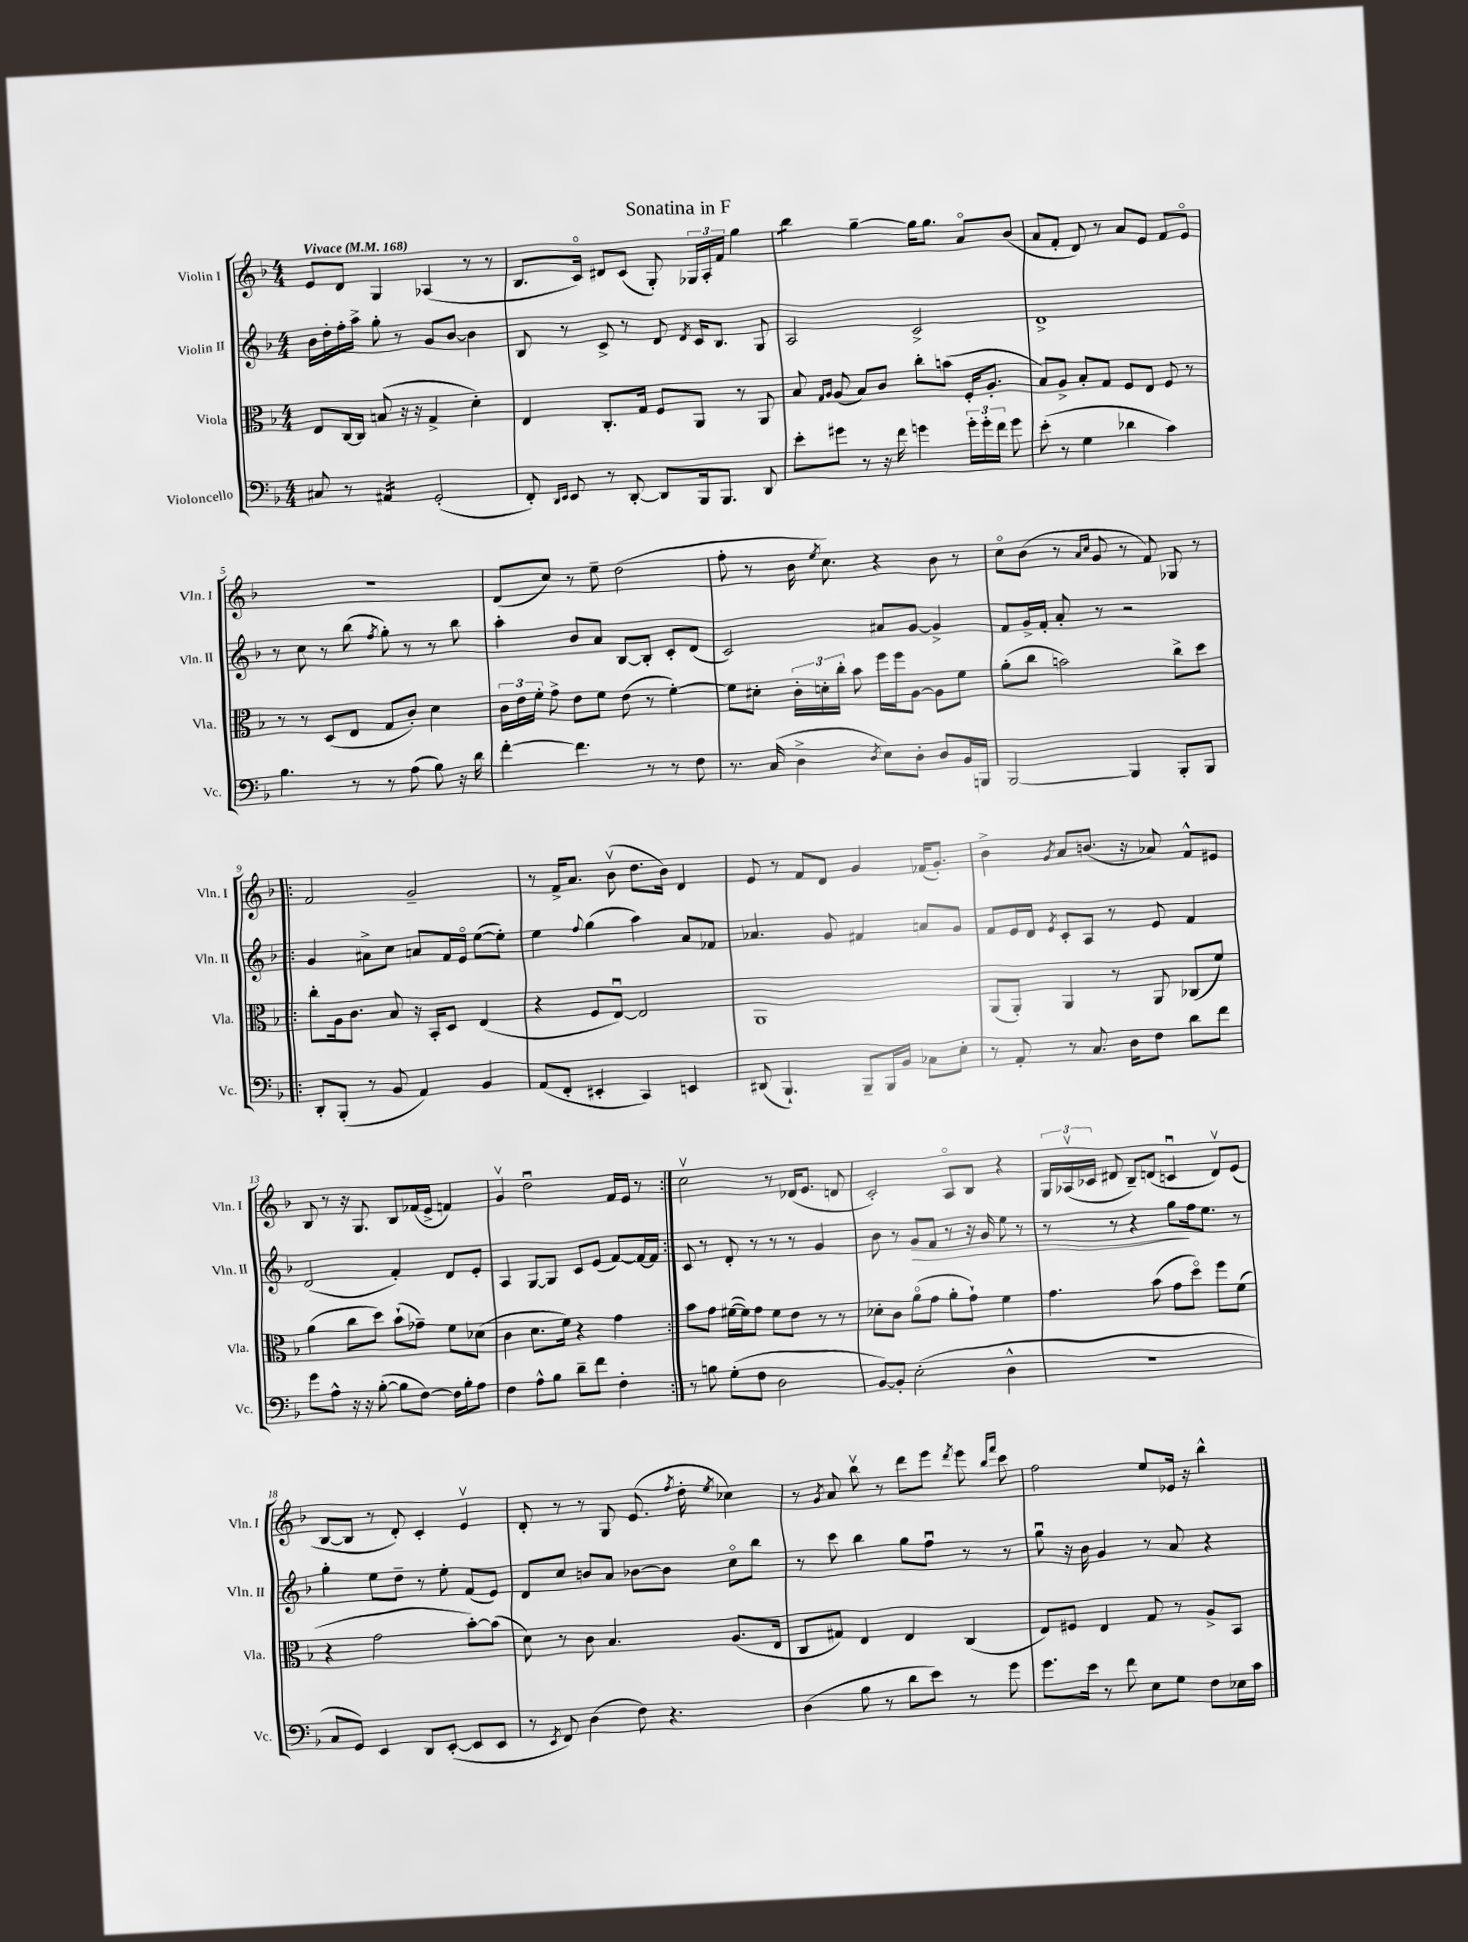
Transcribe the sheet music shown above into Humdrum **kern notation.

**kern	**kern	**kern	**kern
*staff4	*staff3	*staff2	*staff1
*clefF4	*clefC3	*clefG2	*clefG2
*k[b-]	*k[b-]	*k[b-]	*k[b-]
*M4/4	*M4/4	*M4/4	*M4/4
*MM168	*MM168	*MM168	*MM168
8C#/	8E/L	16b-\LL	8e/L
.	.	16dd'\	.
8r	[16C/L	16ff'\	8d/J
.	16C/]JJ	16aa^\JJ	.
4AA#/	(8B/	8gg'\	4G/
.	16r	8r	.
.	16r	.	.
(2GG'/	4G^/	8g/L	(4A-/
.	.	[8b-/J	.
.	4d'\)	4b-\]	8r
.	.	.	8r
=	=	=	=
8FF'/)	4E/	8B-/	8.B-/L
16qqDD/LL	.	.	.
16qqEE/JJ	.	.	.
8EE/	.	8r	.
.	.	.	16co/Jk)
8r	8.C'/L	8c^/	8d#/L
[8DD'/	.	8r	(8c/J
.	16G/Jk	.	.
8DD/]L	8F/L	8d/	8G'/)
.	.	8qd/	.
16BBB-/k	8AA/J	16c/LK	24G-/LL
.	.	.	24A'/
8.BBB-/J	.	8.B-/J	.
.	.	.	24f/JJ
.	8r	.	4gg\
8DD/	8AA/	8G/	.
=	=	=	=
8e'\L	8B-/	2A/	4bb-\
.	16qqG/LL	.	.
.	16qqA/JJ	.	.
8g#\J	(8A/	.	.
8r	8B-/L)	.	[4gg~\
16r	8c/J	.	.
16f\	.	.	.
4g\	8cc'\L	2c^/	16gg\]LK
.	.	.	8.gg\J
.	(8b\J	.	.
24g'\LL	16F'/LK	.	8ao/L
24g'\	.	.	.
.	8.A'/J	.	.
24f\JJ	.	.	.
8g\	.	.	(8b-/J
=	=	=	=
(8e'\	8B-/L)	1d^	8a/L
8r	8A^/J	.	8f'/J
4G\	8B-'/L	.	8d/)
.	8G/J	.	8r
4d-\	8F/L	.	8a/L
.	8E/J	.	8e/J
4c\)	8F/	.	8f/L
.	8r	.	8eo/J
=	=	=	=
4.B-\	8r	8r	1r
.	8r	8cc\	.
.	(8D/L	8r	.
8r	8E/J	(8bb-\	.
.	.	8qff/	.
8r	8G/L	8gg'\)	.
(8A\	8c'/J)	8r	.
8B-\)	4d\	8r	.
16r	.	8bb-\	.
16d\	.	.	.
=	=	=	=
[4f'\	24c\LL	4aa'\	(8d/L
.	24e\	.	.
.	24f'\JJ	.	.
.	8g^\	.	8cc/J)
4.f\]	8e\L	8b-/L	8r
.	8f\J	8a/J	8ee~\
.	(8e\	[8B-/L	(2dd\
8r	8r	8B-'/]J	.
8r	[4f'\)	8c'/L	.
8F\	.	(8d/J	.
=	=	=	=
8.r	8f\]L	2c/)	8ff'\
.	8d#'\J	.	8r
(16C/	.	.	.
4D^\	24c'\LL	.	16b-\
.	24d'\	.	.
.	.	.	8qee/
.	.	.	8.cc\)
.	24cc'\JJ	.	.
.	8b-\	.	.
8qD/	.	.	.
8E\L)	16ff\LL	8a#/L	4r
.	16ff\J	.	.
8D'\J	[8A\J	[8g/J	.
8D/L	8A\]L	4g^/]	8b-\
16BB-/L	8f\J	.	8r
16BBB/JJ	.	.	.
=	=	=	=
[2BBB-/	(8a'\L	8f/L	8cco\L
.	8cc\J	16g^/L	(8b-\J
.	.	16f'/JJ	.
.	2b\)	8a'/	8r
.	.	.	16qqa/LL
.	.	.	16qqcc/JJ
.	.	8r	8g/
4BBB-/]	.	2r	8r
.	.	.	8f/)
8BBB-'/L	8cc^\L	.	8G-/
8BBB-/J	8dd\J	.	8r
=!|:	=!|:	=!|:	=!|:
8DD'/L	8cc'\L	4g/	2f/
(8BBB-'/J	16A\k	.	.
.	8.c\J	.	.
8r	.	8a#^\L	.
8BB-/	8B-/	8cc\J	.
4AA/)	16r	8a/L	2g~/
.	16BB-'/LK	.	.
.	8D/J	16f/L	.
.	.	16eo/JJ	.
4BB-/	(4E/	([8ee\L	.
.	.	8ee'\]J)	.
=	=	=	=
(8AA/L	4r	4ee\	8r
8FF'/J	.	.	16f^/LK
.	.	.	8.a/J
.	.	8qqff/	.
4EE#'/	8F/L	(4gg\	.
.	[8Eu/J)	.	(8b-v\
4CC/)	2E/]	4aa\)	8.dd\L
.	.	.	16b-\Jk)
4EE/	.	8a/L	4d/
.	.	8f-/J	.
=	=	=	=
(8DD#/	1AA	4.a-/	8e/
4.BBB-`/)	.	.	8r
.	.	.	8f/L
.	.	8g/	8d/J
8BBB-~/L	.	4f#/	4g/
16BBB-/L	.	.	.
16BB-/JJ	.	.	.
8C-\L	.	8a/L	(16f-/LK
.	.	.	8.g'/J)
8E'\J	.	8g/J	.
=	=	=	=
8r	(8AA/L	8f/L	4b-^\
8AA'/	8AA'/J)	16e/L	.
.	.	16d/JJ	.
.	.	8qe/	8qg/
8r	4AA/	8c'/L	8a/L
8.C/	.	8A/J	(8.b/J
.	8r	8r	.
16D\LK	.	.	16r
8F\J	8AA/	8e/	8a-/)
8d\L	(8C-/L	4f/	8f^^/L
8f\J	8f/J)	.	8e#/J
=	=	=	=
8g\L	(4a\	(2d/	8B-/
8A^^\J	.	.	8r
16r	8cc\L	.	16r
16r	.	.	8.G/
([8B-'\	8dd\J)	.	.
8B-\]L	(8b-`\L	4f'/)	8B-/L
[8F\J)	8g-~\J)	.	(16f-/L
.	.	.	16e^/JJ
16F\]LL	8f\L	8d/L	4f/)
16B-'\J	.	.	.
8A\J	(8d-\J	8e'/J	.
=	=	=	=
4F\	4c\	4A/	4gv/
8A^^\L	8.d\L	[8G/L	2ddu\
8B-\J	.	8G/]J	.
.	16f\Jk)	.	.
8d~\L	4r	8c/L	.
8f\J	.	(8e/J	.
4F'\	4g\	[8f/L)	16f/LL
.	.	.	16e/JJ
.	.	16f/_L	8r
.	.	16f/]JJ	.
=:|!	=:|!	=:|!	=:|!
8r	8b-\L	8c/	2ccv\
8B\	8g\J	8r	.
(8G'\L	([16f#\LL	8d'/	.
.	16f#\]J)	.	.
8F\J	8g\J	8r	.
2D\	8f#\L	8r	8r
.	8e\J	8r	(16d-/LK
.	.	.	8.e/J
.	8r	4g/	.
.	8r	.	8d/
=	=	=	=
[8BB-/L)	8d-'\L	8b-\	2c'/)
8BB-'/]J	8c\J	8r	.
(2E'\	(8ao\L	8g/L	.
.	8g\J	8f/J	.
.	8a'\L	8r	8Ao/L
.	8g`\J)	16r	8B-/J
.	.	16g/	.
4D^^\	4f\	8ee\	4r
.	.	8r	.
=	=	=	=
1r	4.g\	8r	24G/LL
.	.	.	(24A-v/
.	.	.	24c-/JJ
.	.	8r	8d#/
.	.	4r	8B-~/L)
.	(8b-\	.	(8d/J
.	8g\L	8gg\L	4cu/
.	8ddo\J)	16ff\k	.
.	.	8.ee\J	.
.	8ff\L	.	8dv/L)
.	(8f\J	8r	(8e/J
=	=	=	=
8C/L	4r	4gg'\	[8B-/L
8GG/J)	.	.	8B-/]J
4EE/	2g\	8ee\L	8r
.	.	8dd~\J	8d'/)
8DD/L	.	8r	4c'/
([8EE'/J	.	8ee'\	.
8EE/]L	[8b-'\L)	(8f/L	4ev/
8EE/J	(8b-\]J	8e/J)	.
=	=	=	=
8r	8d\)	8d/L	8d'/
8qEE/	.	.	.
8FF/)	8r	8cc/J	8r
(4D\	8c\	8b/L	8r
.	4.B-/	8a/J	8G/
8F\)	.	[8b-\L	(8.e/
4.r	.	8b-\]J	.
.	.	.	8qff/
.	.	.	16dd'\
.	.	.	8qee/
.	(8.A/L	8cco\L	4cc-\)
.	.	8bb-\J	.
.	16E/Jk	.	.
=	=	=	=
(4D\	8C/L	8r	8r
.	.	.	8qg/
.	8G#/J)	8ccc\	8a/
8B-\	4E/	4bb-\	8bb-v\
8r	.	.	8r
8d\L	4E/	8gg\L	8ddd\L
8e\J)	.	8ffu\J	8eee\J
.	.	.	8qddd/
8r	(4C/	8r	8eee\
.	.	.	16qqbb-/LL
.	.	.	16qqfff/JJ
8g\	.	8r	8ccc\
=	=	=	=
8.g\L	8E/L)	8ggu\	2ff\
.	8F#/J	16r	.
16e\Jk	.	16b-\	.
8r	4E/	4g/	.
8f\	.	.	.
8E\L	8G/	8r	8ee/L
8G\J	8r	8a/	16e-/Jk
.	.	.	16r
8F\L	8A^/L	4r	4bb-^^\
16E-\L	8BB-/J	.	.
16c\JJ	.	.	.
==	==	==	==
*-	*-	*-	*-
